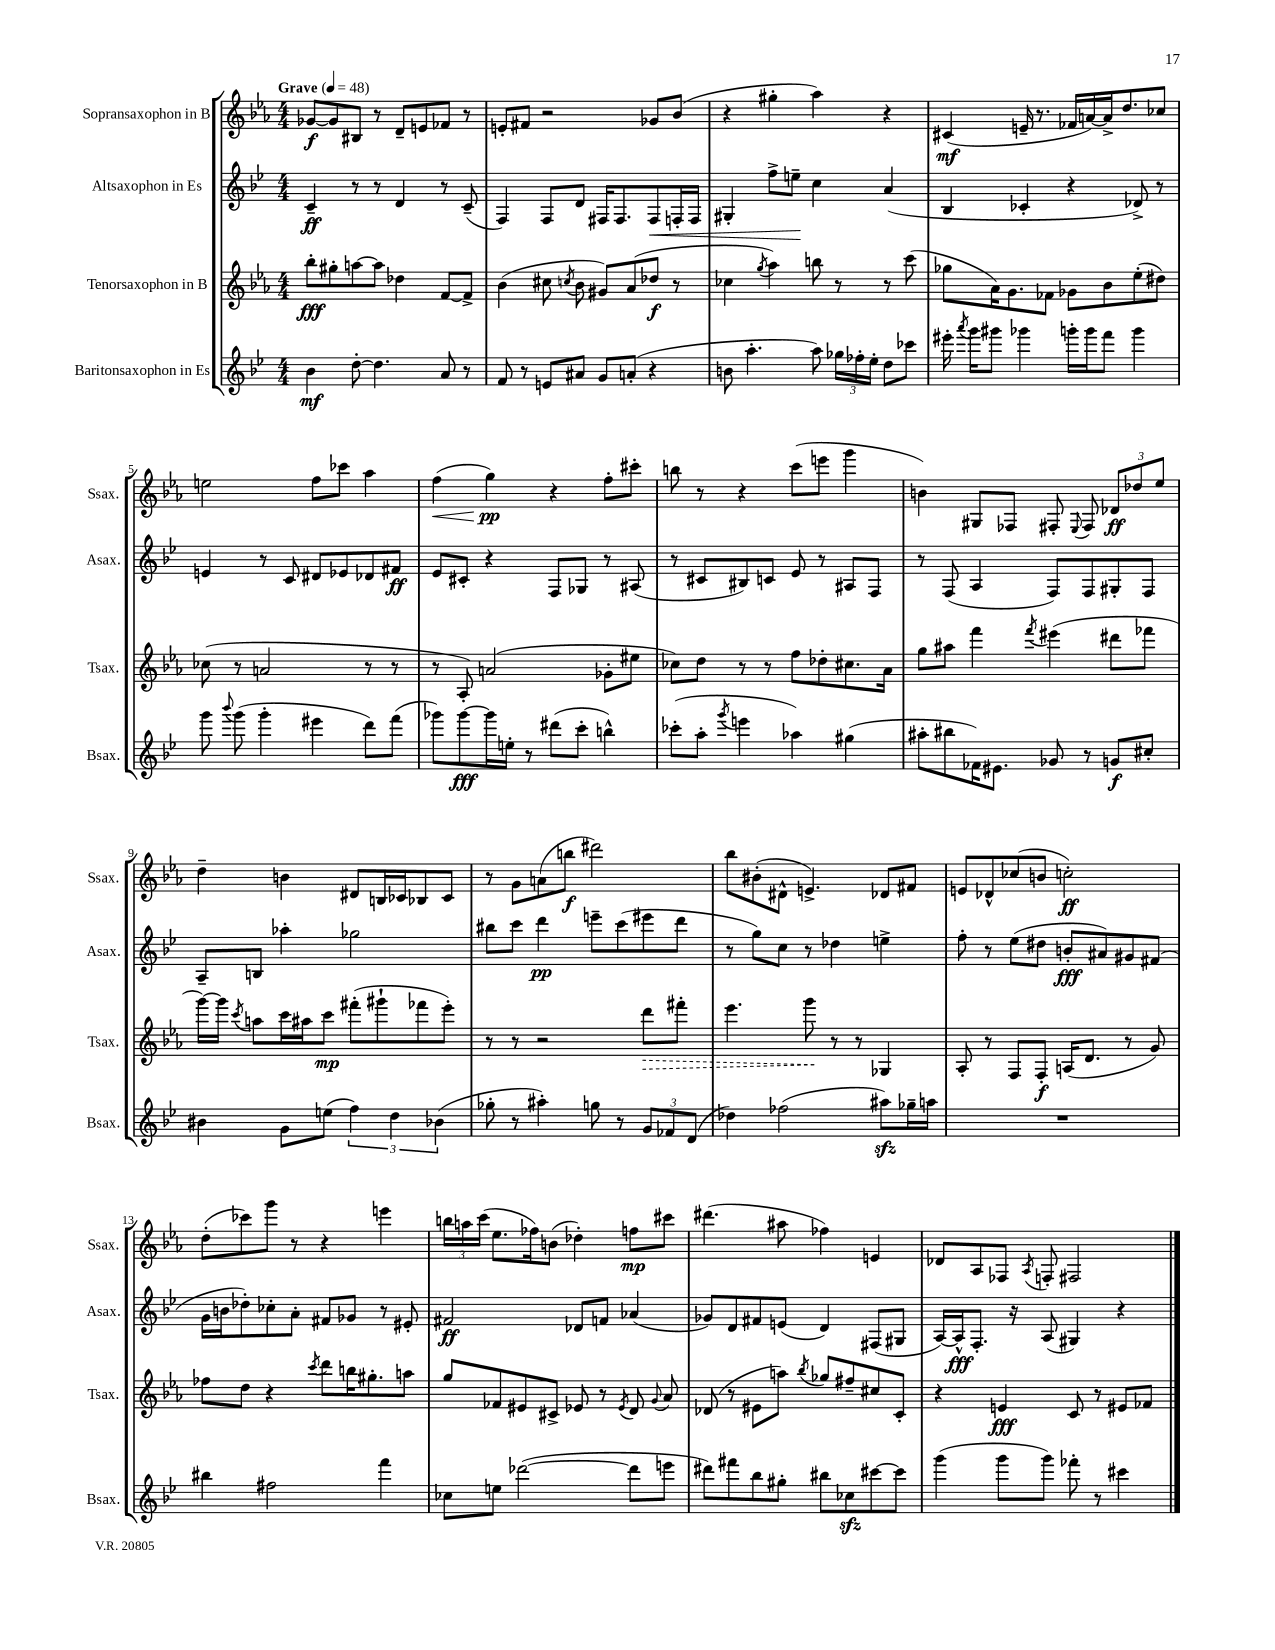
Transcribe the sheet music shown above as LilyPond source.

<<
\new StaffGroup <<
\new Staff = "s0" \with { instrumentName = "Sopransaxophon in B" shortInstrumentName = "Ssax." } {
    \clef treble \key ees \major \numericTimeSignature \time 4/4 \tempo "Grave" 4 = 48
    \autoBeamOff ges'8[~\f ges'8 bis8] r8 d'8[-- e'8 fes'8] r8 |
    e'8[-. fis'8] r2 ges'8[ bes'8]( |
    r4 gis''4-. aes''4) r4 |
    cis'4\mf( e'16-- r8. fes'16[ a'16~) a'16-> d''8. ces''8] |
    e''2 f''8[ ces'''8] aes''4 |
    f''4\<( g''4\pp\!) r4 f''8[-. cis'''8]-. |
    b''8 r8 r4 c'''8[( e'''8] g'''4 |
    b'4) gis8[ fes8] fis8-. \appoggiatura { ees8 } fis8 \tuplet 3/2 { des'8[\ff des''8 ees''8] } |
    d''4-- b'4 dis'8[ b16 ces'16 bes8 ces'8] |
    r8 g'8[ a'8( b''8]\f dis'''2) |
    bes''8[ bis'8-.( dis'8]-^ e'4.->) des'8[ fis'8] |
    e'8[ des'8-^ ces''8( b'8] c''2-.\ff) |
    d''8[-.( ces'''8) g'''8] r8 r4 e'''4 |
    \tuplet 3/2 { b''16[ a''16 c'''16]( } ees''8.[ fes''16) b'8]( des''4-.) f''8[\mp cis'''8] |
    dis'''4.( ais''8 fes''4) e'4 |
    des'8[ aes8 fes8] \acciaccatura { aes8 } f8-. fis2 \bar "|." |
}
\new Staff = "s1" \with { instrumentName = "Altsaxophon in Es" shortInstrumentName = "Asax." } {
    \clef treble \key bes \major \numericTimeSignature \time 4/4
    \autoBeamOff c'4--\ff r8 r8 d'4 r8 c'8--( |
    f4) f8[ d'8] fis16[ fis8. fis8\< f16-. f16] |
    gis4-. f''8[-> e''8]--\! c''4 a'4( |
    bes4 ces'4-. r4 des'8->) r8 |
    e'4 r8 c'8 dis'8[ ees'8 des'8 fis'8]\ff |
    ees'8[ cis'8]-. r4 f8[ ges8] r8 ais8( |
    r8 cis'8[ bis8) c'8] ees'8 r8 ais8[ f8] |
    r8 f8( a4 f8[) f8 gis8-. f8] |
    a8[-- b8] aes''4-. ges''2 |
    bis''8[ c'''8] d'''4\pp e'''8[-- c'''8( eis'''8 d'''8] |
    r8 g''8[) c''8] r8 des''4 e''4-> |
    f''8-. r8 ees''8[( dis''8] b'8[-.\fff ais'8) gis'8 fis'8]( |
    g'16[ b'16 des''8-.) ces''8-. a'8]-. fis'8[ ges'8] r8 eis'8-. |
    fis'2\ff des'8[ f'8] aes'4( |
    ges'8[) d'8 fis'8 e'8]( d'4) fis8[( gis8] |
    a16[~) a16-^\fff f8.]-. r16 a8( gis4) r4 \bar "|." |
}
\new Staff = "s2" \with { instrumentName = "Tenorsaxophon in B" shortInstrumentName = "Tsax." } {
    \clef treble \key ees \major \numericTimeSignature \time 4/4
    \autoBeamOff bes''8[-.\fff gis''8-. a''8~ a''8] des''4 f'8[~ f'8]-> |
    bes'4( cis''8 \acciaccatura { c''8 } bes'8 gis'8[) aes'8( des''8]\f r8 |
    ces''4 \acciaccatura { g''8 } aes''4) b''8 r8 r8 c'''8( |
    ges''8[ aes'16) g'8. fes'8] ges'8[ bes'8 ees''8-.( dis''8]) |
    ces''8( r8 a'2 r8 r8 |
    r8 aes8-.) a'2( ges'8[-. eis''8] |
    ces''8[) d''8] r8 r8 f''8[ des''8-. cis''8. aes'16] |
    g''8[ ais''8] f'''4 \acciaccatura { f'''8 } eis'''4( dis'''8[ fes'''8] |
    g'''16[~) g'''16] \acciaccatura { c'''8 } a''8[ c'''16 ais''16 c'''8]\mp fis'''8[-.( gis'''8-! fes'''8 ees'''8]-.) |
    r8 r8 r2 \once \override Hairpin.style = #'dashed-line d'''8[\> fis'''8]-. |
    ees'''4. g'''8\! r8 r8 ges4 |
    aes8-. r8 f8[ f8]-.\f a16[( d'8.] r8 g'8) |
    fes''8[ d''8] r4 \acciaccatura { c'''8 } d'''8[ b''16 gis''8.-. a''8] |
    g''8[ fes'8 eis'8 cis'8]-> ees'8 r8 \acciaccatura { ees'8 } d'8 \appoggiatura { g'8 } aes'8 |
    des'8( r8 eis'8[ a''8]) \acciaccatura { bes''8 } ges''8[ fis''8-- cis''8 c'8]-. |
    r4 e'4\fff c'8 r8 eis'8[ fes'8] \bar "|." |
}
\new Staff = "s3" \with { instrumentName = "Baritonsaxophon in Es" shortInstrumentName = "Bsax." } {
    \clef treble \key bes \major \numericTimeSignature \time 4/4
    \autoBeamOff bes'4\mf d''8~-. d''4. a'8 r8 |
    f'8 r8 e'8[ ais'8] g'8[ a'8]-.( r4 |
    b'8 a''4.-. a''8) \tuplet 3/2 { ges''16[ fes''16-. ees''16]-. } d''8[ ces'''8] |
    eis'''16-. \acciaccatura { a'''8 } g'''16[ gis'''8] ges'''4 g'''16[-. g'''16 f'''8] g'''4 |
    g'''8 \appoggiatura { bes'''8 } g'''8( g'''4-. eis'''4 d'''8[) f'''8]( |
    ges'''8[) ges'''8~\fff ges'''16 e''16]-. r8 dis'''8[( c'''8]-. b''4-^) |
    ces'''8[-.( a''8]-. \acciaccatura { g'''8 } e'''4 aes''4) gis''4( |
    ais''8[-. bis''8 fes'16) eis'8.] ges'8 r8 g'8[\f cis''8]-. |
    bis'4 g'8[ e''8]( \tuplet 3/2 { f''4) d''4 bes'4( } |
    ges''8-. r8 ais''4-.) g''8 r8 \tuplet 3/2 { g'8[ fes'8 d'8]( } |
    des''4) fes''2( ais''8[\sfz) ges''16-- a''16] |
    R1 |
    bis''4 fis''2 f'''4 |
    ces''8[ e''8] des'''2~( des'''8[ e'''8] |
    dis'''8[) fis'''8 bes''8 gis''8]-. bis''8[ ces''8\sfz cis'''8~ cis'''8] |
    g'''4( g'''8[ g'''8]) fes'''8-. r8 cis'''4 \bar "|." |
}
>>
>>
